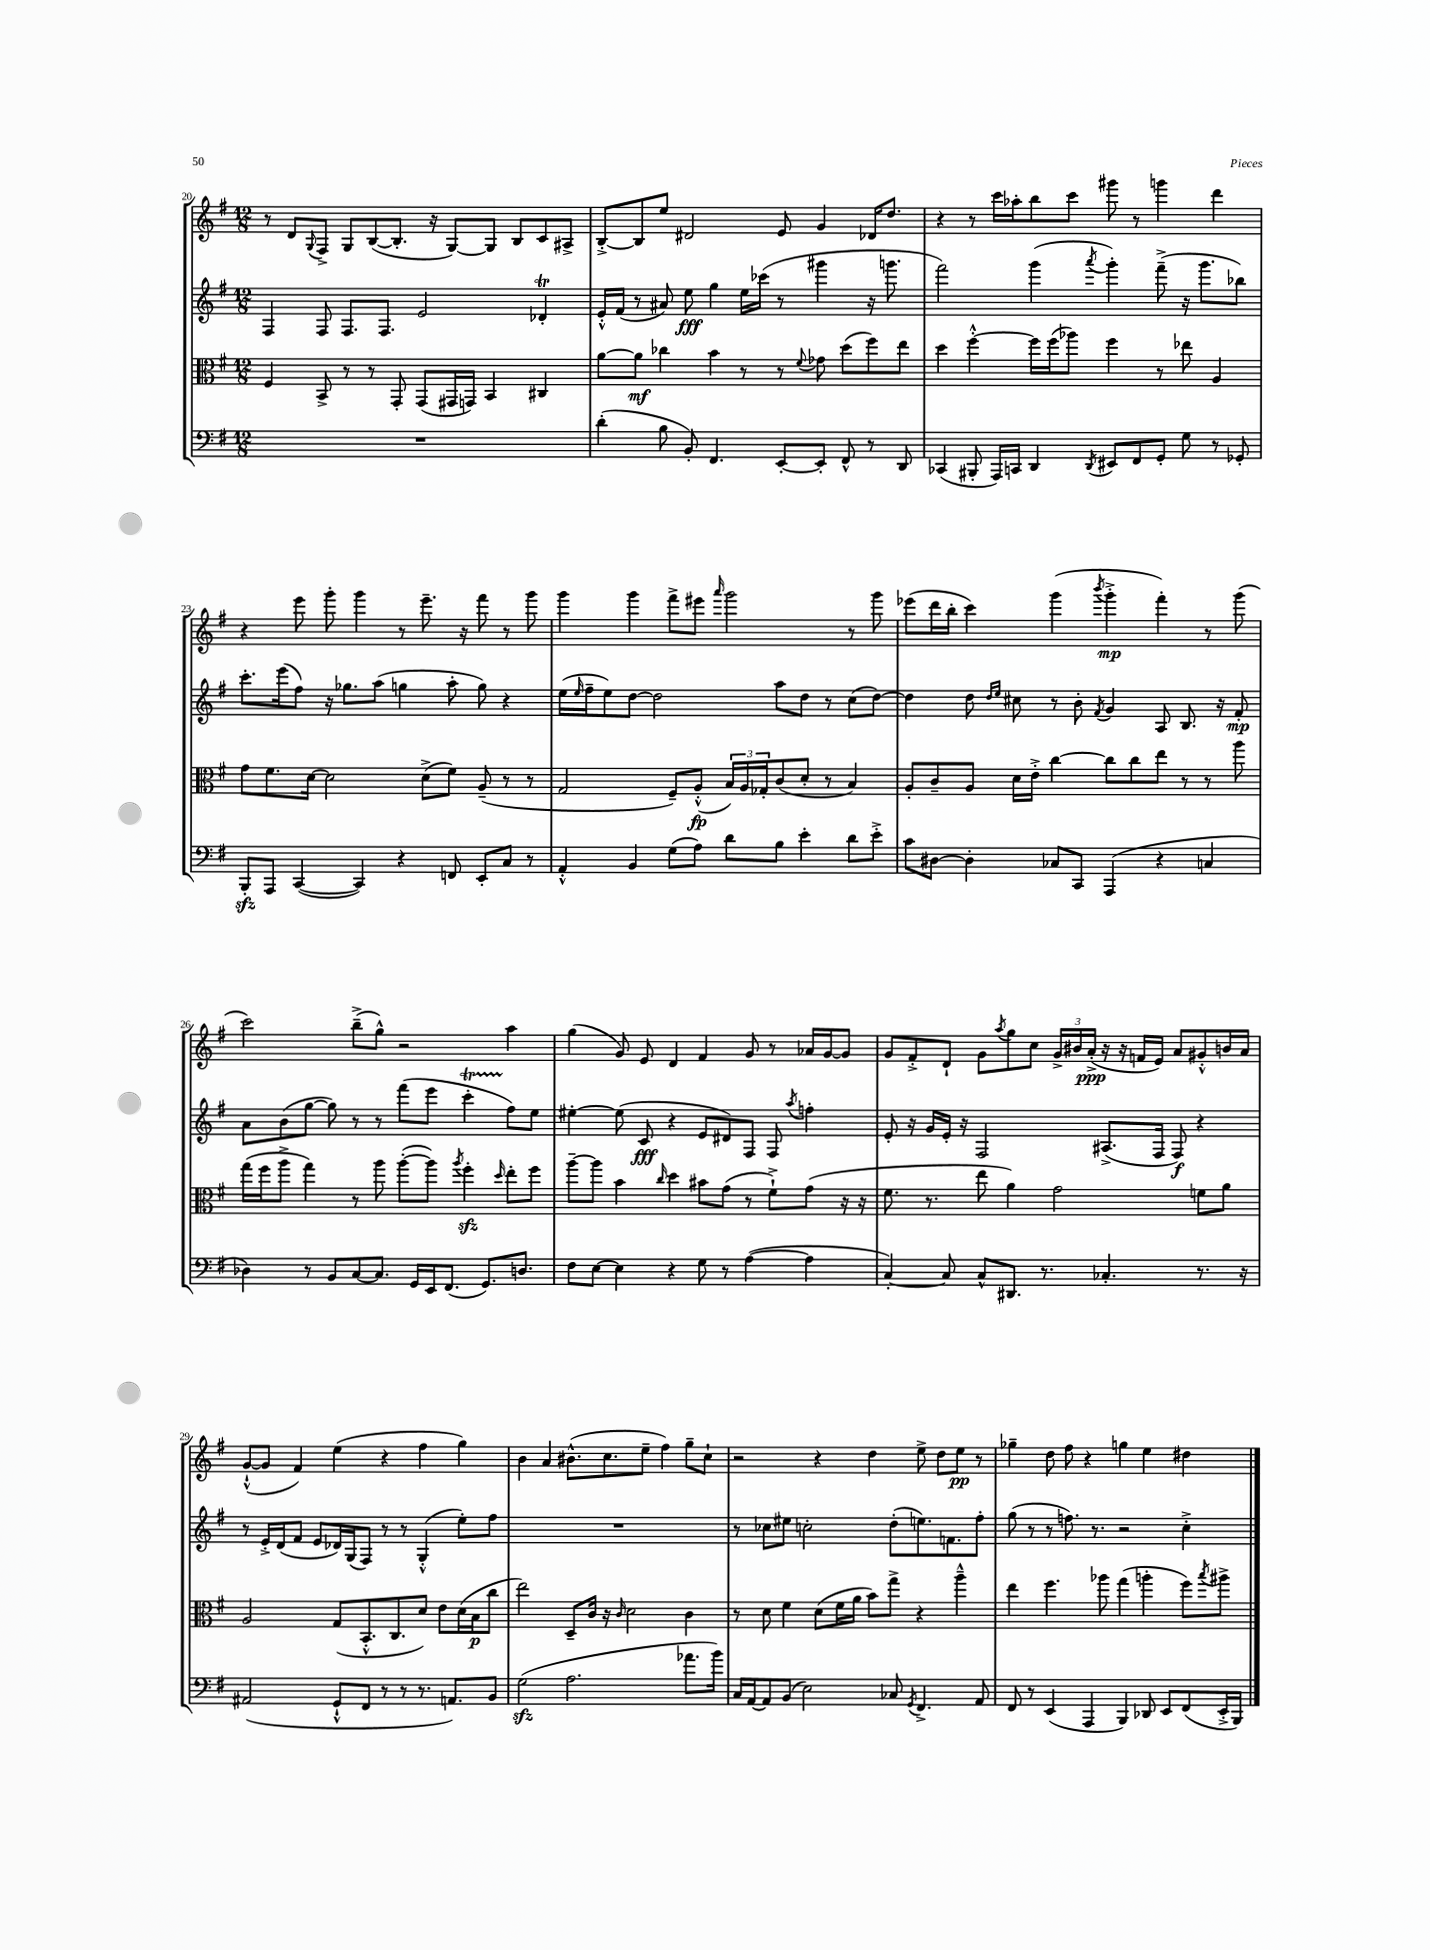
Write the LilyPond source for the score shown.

<<
\new StaffGroup <<
\new Staff = "s0" {
    \clef treble \key g \major \numericTimeSignature \time 12/8
    r8 d'8 \appoggiatura { g8 } fis8-> g8 b8~( b8.-. r16 g8~) g8 b8 c'8 ais8-> |
    b8~-.-> b8 e''8 dis'2 e'8 g'4 des'16 d''8. |
    r4 r8 c'''16 aes''16-. b''8 c'''8 gis'''8 r8 g'''4 d'''4 |
    r4 e'''8 g'''8-. g'''4 r8 e'''8.-- r16 fis'''8 r8 g'''8 |
    g'''4 g'''4 fis'''8-> eis'''8 \grace { a'''16 } g'''2 r8 g'''8 |
    ees'''8( d'''16 b''16-. c'''4) g'''4( \acciaccatura { b'''8 } g'''4-.->\mp fis'''4-.) r8 g'''8( |
    c'''2) b''8--->( g''8-^) r2 a''4 |
    g''4( g'8) e'8 d'4 fis'4 g'8 r8 aes'16 g'16~ g'8 |
    g'8 fis'8-.-> d'8-! g'8 \acciaccatura { a''8 } g''8 c''8 \tuplet 3/2 { g'16-> bis'16 a'16-.->\ppp( } r16 r16 f'16 e'16) a'8 gis'8-.-^ b'16 a'16 |
    g'8~-!-^( g'8 fis'4) e''4( r4 fis''4 g''4) |
    b'4 a'4 bis'8.-^( c''8. e''8-- fis''4) g''8-- c''8-! |
    r2 r4 d''4 e''8-> d''8 e''8\pp r8 |
    ges''4-- d''8 fis''8 r4 g''4 e''4 dis''4 \bar "|." |
}
\new Staff = "s1" {
    \clef treble \key g \major \numericTimeSignature \time 12/8
    fis4 fis8 fis8. fis8. e'2 des'4-.\trill |
    e'16-.-^ fis'16( r8 ais'8) e''8\fff g''4 e''16 ces'''16( r8 gis'''4 r16 g'''8. |
    fis'''2) g'''4( \acciaccatura { a'''8 } g'''4-.) fis'''8--->( r16 g'''8. bes''8) |
    c'''8.-. e'''16( fis''8) r16 ges''8. a''8( g''4 a''8-. g''8) r4 |
    e''16( \grace { e''16 } fis''16-- e''8) d''8~ d''2 a''8 d''8 r8 c''8( d''8~) |
    d''4 d''8 \grace { d''16 e''16 } cis''8 r8 b'8-. \acciaccatura { fis'8 } g'4 a8 b8. r16 fis'8-.\mp |
    a'8 b'8( g''8~ g''8) r8 r8 fis'''8( e'''8 c'''4-.\startTrillSpan fis''8\stopTrillSpan) e''8 |
    eis''4~-. eis''8( c'8\fff r4 e'8 dis'8) fis8 fis8 \acciaccatura { a''8 } f''4-. |
    e'8-. r16 g'16 e'16-. r16 fis2 ais8.->( fis16 fis8\f) r4 |
    r8 e'16-.-> d'16( fis'8 e'8 des'16) g16( fis8) r8 r8 g4-.-^( e''8-.) fis''8 |
    R1. |
    r8 ces''8 eis''8 c''2-. d''8-.( e''8.) f'8. fis''8-. |
    g''8( r8 r8 f''8.) r8. r2 c''4-.-> \bar "|." |
}
\new Staff = "s2" {
    \clef alto \key g \major \numericTimeSignature \time 12/8
    fis4 b,8-> r8 r8 g,8-. g,8( gis,16 g,16) b,4 cis4 |
    a'8~ a'8\mf ces''4 b'4 r8 r8 \appoggiatura { fis'8 } ges'8 d''8( fis''8) e''8 |
    d''4 fis''4~-.-^ fis''16 fis''16( aes''8) fis''4 r8 ees''8 a4 |
    g'8 fis'8. d'16~ d'2 d'8->( fis'8) a8--( r8 r8 |
    g2 fis8--) a8-.-^\fp( \tuplet 3/2 { b16) a16 ges16-. } c'8( d'8-. r8 b4) |
    a8-. c'8-- a8 d'16 e'16-.-> c''4~ c''8 c''8 e''8 r8 r8 a''8 |
    g''16( fis''16 a''8-> g''4) r8 a''8 a''8~-.( a''8) \acciaccatura { a''8 } fis''4-.\sfz \grace { d''16 } e''8-. fis''8 |
    a''8~-- a''8 b'4 \grace { c''16 } d''4 bis'8 g'8( r8 fis'8-!->) g'8( r16 r16 |
    fis'8. r8. e''8 a'4) g'2 f'8 a'8 |
    a2 g8( b,8.-.-^ c8. d'8) e'8 d'16( b16\p c''8 |
    e''2) d8-- c'16 r16 \grace { c'16 } d'2 c'4 |
    r8 d'8 fis'4 d'8( fis'16 a'16 b'8) g''8-> r4 a''4---^ |
    e''4 fis''4. aes''8 g''4( a''4-. fis''8) \acciaccatura { b''8 } ais''8-> \bar "|." |
}
\new Staff = "s3" {
    \clef bass \key g \major \numericTimeSignature \time 12/8
    R1. |
    d'4-.( b8 b,8-.) fis,4. e,8~-. e,8-. fis,8-^ r8 d,8 |
    ces,4( bis,,8-. a,,16) c,16 d,4 \acciaccatura { d,8 } eis,8 fis,8 g,8-. g8 r8 ges,8-. |
    b,,8-.\sfz a,,8 c,4~( c,4) r4 f,8 e,8-. c8 r8 |
    a,4-.-^ b,4 g8( a8) d'8 b8 e'4-. d'8 e'8-.-> |
    c'8 dis8~ dis4-. ces8 c,8 a,,4( r4 c4 |
    des4) r8 b,8 c8~ c8. g,16 e,16 fis,8.( g,8.) d8. |
    fis8 e8~ e4 r4 g8 r8 a4~( a4 |
    c4~-.) c8 c8-^ dis,8. r8. ces4.-. r8. r16 |
    ais,2( g,8-!-^ fis,8 r8 r8 r8. a,8.) b,8 |
    g2\sfz( a2. aes'8. b'16) |
    c16 a,16~ a,8 b,8( e2) ces8 \acciaccatura { g,8 } fis,4.-> a,8 |
    fis,8 r8 e,4( a,,4 b,,4) des,8 e,8 fis,8( e,16-.-> b,,16) \bar "|." |
}
>>
>>
\layout { \context { \Score currentBarNumber = #20 } }
